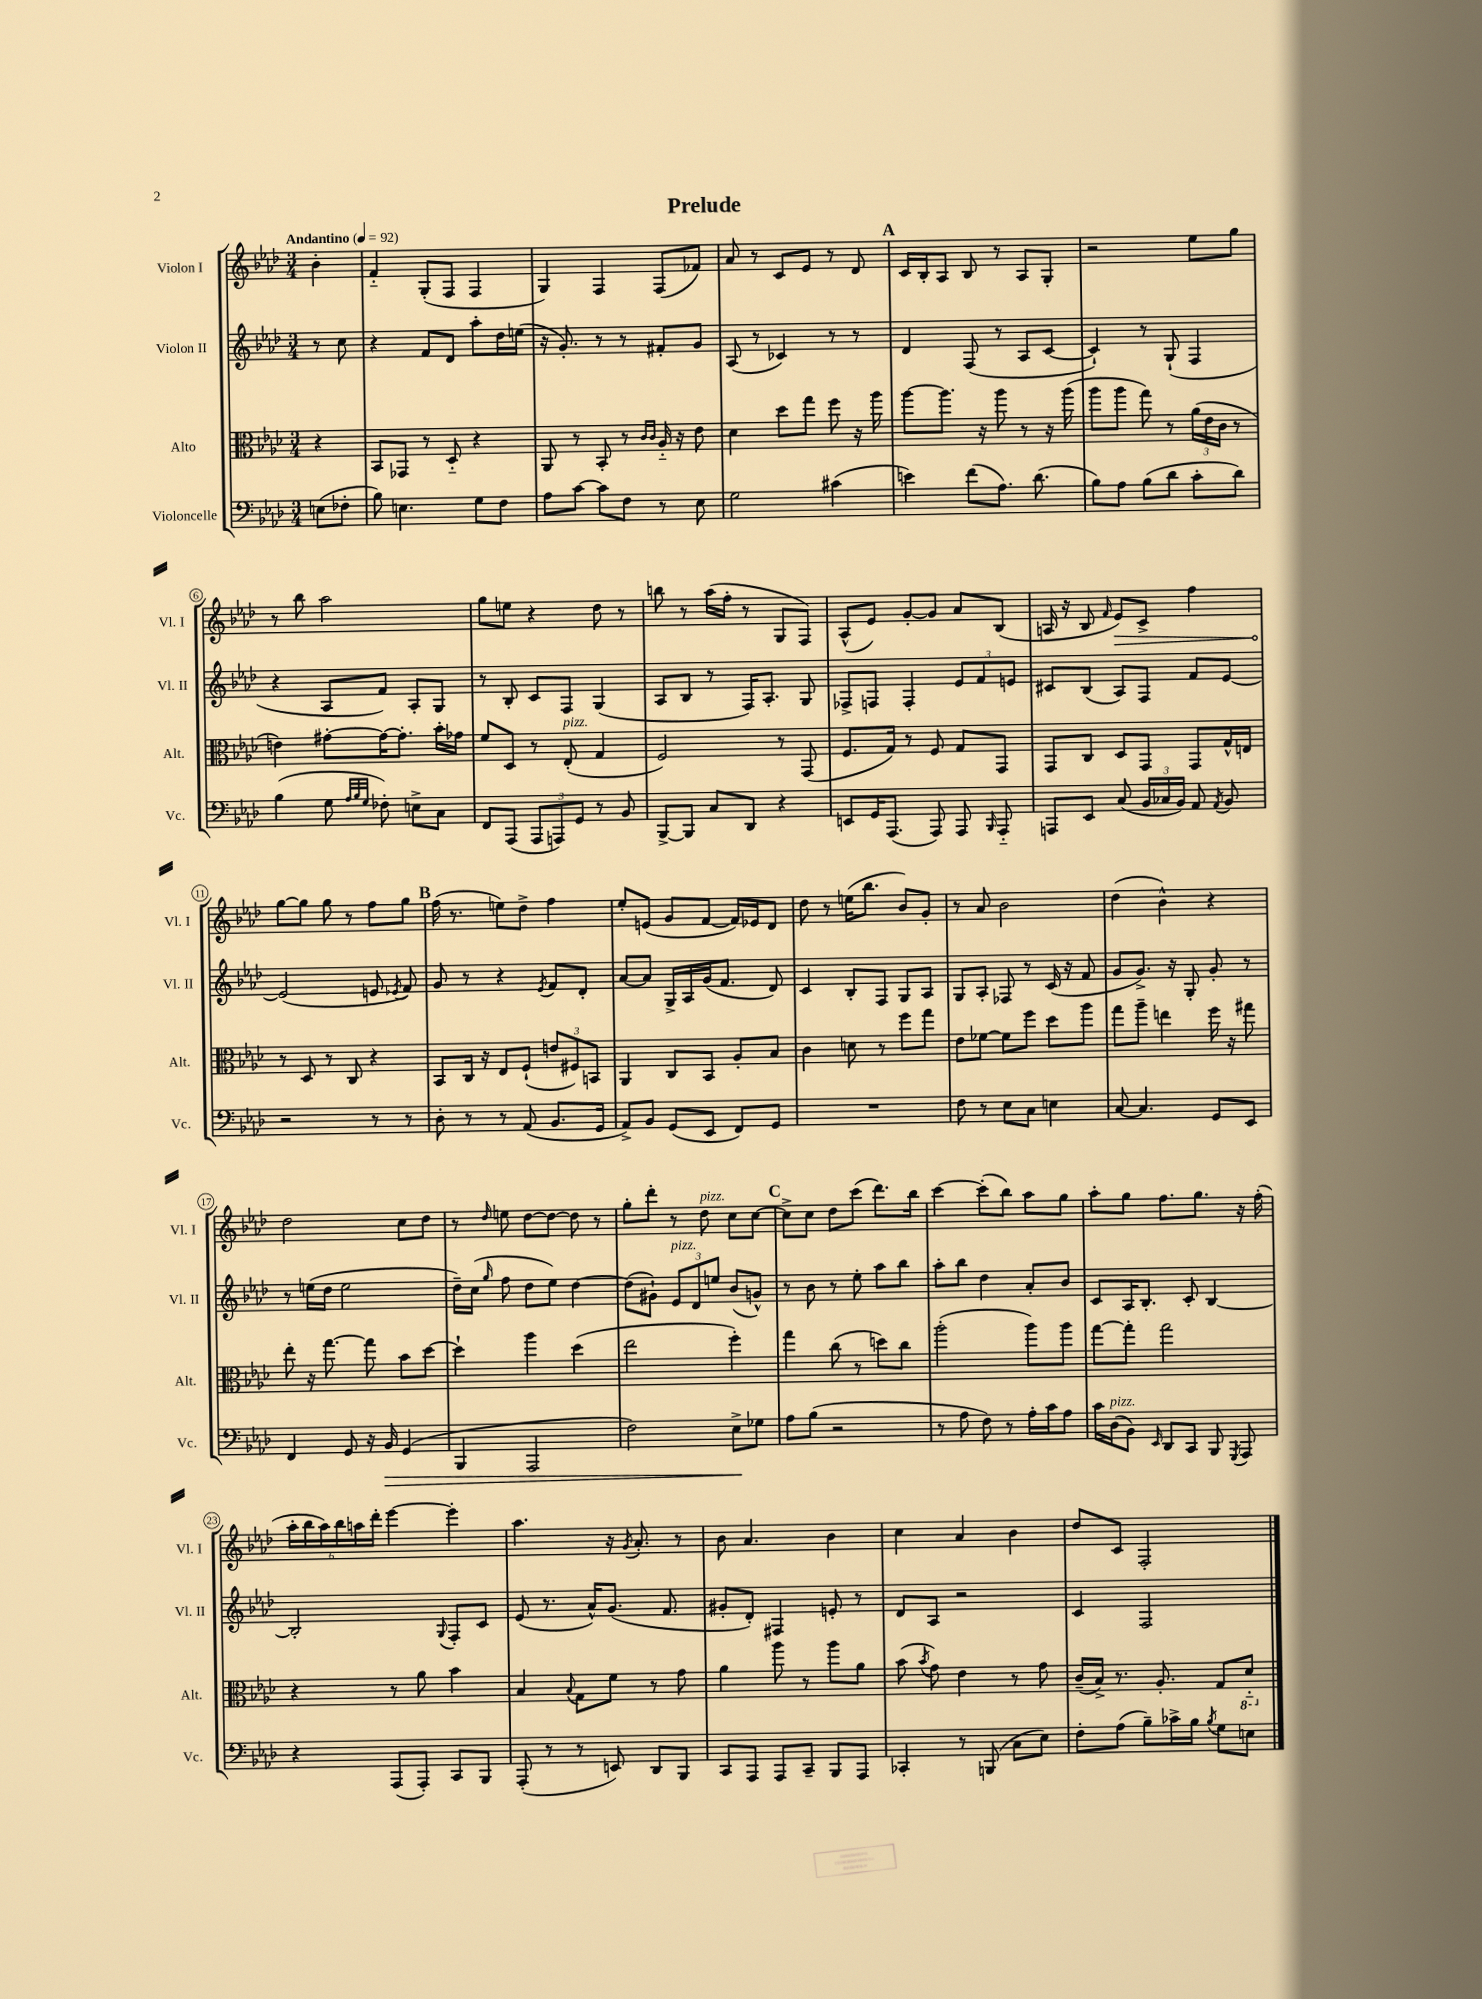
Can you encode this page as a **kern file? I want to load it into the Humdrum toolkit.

**kern	**dynam	**kern	**kern	**kern	**dynam
*part4	*part4	*part3	*part2	*part1	*part1
*staff4	*staff4	*staff3	*staff2	*staff1	*staff1
*I"Violoncelle	*	*I"Alto	*I"Violon II	*I"Violon I	*
*I'Vc.	*	*I'Alt.	*I'Vl. II	*I'Vl. I	*
*clefF4	*	*clefC3	*clefG2	*clefG2	*
*k[b-e-a-d-]	*	*k[b-e-a-d-]	*k[b-e-a-d-]	*k[b-e-a-d-]	*
*M3/4	*	*M3/4	*M3/4	*M3/4	*
*MM92	*	*MM92	*MM92	*MM92	*
=	=	=	=	=	=
!	!	!	!	!LO:TX:a:B:t=Andantino	!
(8En\L	.	4r	8r	4b-'\	.
8F-X'\J	.	.	8cc\	.	.
=1	=1	=1	=1	=1	=1
8B-\)	.	8BB-/L	4r	4f/	.
4.En\	.	8GG-X/J	.	.	.
.	.	8r	8f/L	(8G'/L	.
.	.	8D-/	8d-/J	8F/J	.
8G\L	.	4r	8aa-'\L	4F/	.
8F\J	.	.	16dd-\L	.	.
.	.	.	(16een\JJ	.	.
=2	=2	=2	=2	=2	=2
8A-\L	.	8AA-/	16r	4G/)	.
.	.	.	8.g'/)	.	.
[8c\J	.	8r	.	.	.
8c\L]	.	8BB-'/	8r	4F/	.
8F\J	.	8r	8r	.	.
.	.	16qqc/LL	.	.	.
.	.	16qqc/JJ	.	.	.
8r	.	16A-/	8f#X'/L	(8F/L	.
.	.	16r	.	.	.
8E-\	.	8e-\	8g/J	8f-X/J)	.
=3	=3	=3	=3	=3	=3
2G\	.	4d-\	(8A-/	8a-/	.
.	.	.	8r	8r	.
.	.	8dd-\L	4c-X/)	8c/L	.
.	.	8gg\J	.	8e-/J	.
(4c#X\	.	8ff\	8r	8r	.
.	.	16r	8r	8d-/	.
.	.	16aa-\	.	.	.
!!LO:REH:place=s1:t=A
=4	=4	=4	=4	=4	=4
4en\)	.	[8aa-\L	4d-/	16c/LL	.
.	.	.	.	16B-'/J	.
.	.	8.aa-\J]	.	8A-/J	.
(8f\L	.	.	(8F/	8B-/	.
.	.	16r	.	.	.
8.A-\J)	.	8aa-\	8r	8r	.
.	.	8r	8A-/L	8A-/L	.
(8.d-\	.	.	.	.	.
.	.	16r	[8c/J	8G'/J	.
.	.	(16aa-\	.	.	.
=5	=5	=5	=5	=5	=5
8B-\L)	.	8aa-\L	4c`/])	2r	.
8A-\J	.	8aa-\J	.	.	.
(8B-\L	.	8gg\)	8r	.	.
8d-\J	.	8r	(8G`/	.	.
8c'\L	.	(24a-\LL	4F/	8ee-\L	.
.	.	24e-\	.	.	.
.	.	24c\JJ	.	.	.
8d-\J)	.	8r	.	8gg\J	.
!!LO:LB:g=z
=6	=6	=6	=6	=6	=6
(4B-\	.	4en\)	4r	8r	.
.	.	.	.	8bb-\	.
8G\	.	[8g#X'\L	8A-/L	2aa-\	.
32qqA-/LLL	.	.	.	.	.
32qqB-/	.	.	.	.	.
32qqG/JJJ	.	.	.	.	.
8F-X'\)	.	16g#\K_	8f/J)	.	.
.	.	8.g#'\J]	.	.	.
8En^\L	.	.	8A-'/L	.	.
8C\J	.	16b-'\LL	8G/J	.	.
.	.	16g-X\JJ	.	.	.
=7	=7	=7	=7	=7	=7
8FF/L	.	8f/L	8r	8gg\L	.
(8AAA-/J	.	8D-/J	8B-'/	8een\J	.
12AAA-/L	.	8r	8c/L	4r	.
12AAAn/)	.	.	.	.	.
!	!	!LO:TX:a:i:t=pizz.	!	!	!
.	.	(8E-'/	8F/J	.	.
12GG/J	.	.	.	.	.
8r	.	4G/	(4G/	8dd-\	.
8BB-/	.	.	.	8r	.
=8	=8	=8	=8	=8	=8
[8BBB-^/L	.	2F/)	8A-/L	8bbn\	.
8BBB-/J]	.	.	8B-/J	8r	.
8C/L	.	.	8r	(16aa-\LL	.
.	.	.	.	16ff'\JJ	.
8DD-/J	.	.	16F/KL)	8r	.
.	.	.	8.A-'/J	.	.
4r	.	8r	.	8G/L	.
.	.	(8GG/	8G/	8F/J)	.
=9	=9	=9	=9	=9	=9
8EEn/L	.	8.F/L	8F-X^/L	(8A-^^/L	.
16GG/K	.	.	8Fn/J	8e-/J)	.
(8.AAA-/J	.	16G/Jk)	.	.	.
.	.	8r	4F'/	[8g'/L	.
8AAA-/)	.	8F/	.	8g/J]	.
8AAA-/	.	8G/L	12e-/L	8a-/L	.
.	.	.	12f/	.	.
16qqBBB-/	.	.	.	.	.
8AAA-/	.	8GG/J	.	(8B-/J	.
.	.	.	12en/J	.	.
=10	=10	=10	=10	=10	=10
8AAAn/L	.	8GG/L	8c#X/L	16An/	.
.	.	.	.	16r	.
8EE-/J	.	8C/J	(8B-/J	8B-/	.
.	.	.	.	16qqf/	.
!	!	!	!	!	!LO:HP:b
(8C/	.	8D-/L	8A-/L)	8e-/L)	>
24BB-/LL	.	8GG/J	8F/J	8c^/J	.
24C-X/	.	.	.	.	.
24BB-/JJ)	.	.	.	.	.
8AA-/	.	8GG/L	8f/L	4ff\	.
8qAA-/	.	.	.	.	.
8BB-/	.	16G^^/L	[8e-/J	.	.
.	.	16En/JJ	.	.	.
!!LO:LB:g=z
=11	=11	=11	=11	=11	=11
2r	.	8r	(2e-/]	[8gg\L	.
.	.	8D-/	.	8gg\J]	]
.	.	8r	.	8gg\	.
.	.	8C/	.	8r	.
8r	.	4r	8en/	8ff\L	.
.	.	.	8qe-X/	.	.
8r	.	.	8f/)	8gg\J	.
!!LO:REH:place=s1:t=B
=12	=12	=12	=12	=12	=12
8D-'\	.	8BB-/L	8g/	(16ff\	.
.	.	.	.	8.r	.
8r	.	16C/Jk	8r	.	.
.	.	16r	.	.	.
8r	.	8E-/L	4r	8een\L)	.
(8AA-/	.	(8F`/J	.	8dd-^\J	.
.	.	.	8qe-/	.	.
8.BB-/L	.	12en/L	8f/L	4ff\	.
.	.	12F#X/)	.	.	.
.	.	.	8d-'/J	.	.
.	.	12BBn/J	.	.	.
16GG/Jk	.	.	.	.	.
=13	=13	=13	=13	=13	=13
8AA-^/L)	.	4AA-/	[8a-/L	8ee-'/L	.
8BB-/J	.	.	8a-/J]	(8en/J	.
(8GG/L	.	8C/L	16G^/LL	8g/L	.
.	.	.	16A-/	.	.
8EE-/J	.	8BB-/J	(16g/J	[8f/J	.
.	.	.	8.f/J	.	.
8FF/L)	.	8A-'/L	.	16f/LL])	.
.	.	.	.	16e-X/J	.
8GG/J	.	8B-/J	8d-/)	8d-/J	.
=14	=14	=14	=14	=14	=14
2.r	.	4c\	4c/	8dd-\	.
.	.	.	.	8r	.
.	.	8dn\	8B-'/L	(16een\KL	.
.	.	.	.	8.bb-\J	.
.	.	8r	8F/J	.	.
.	.	8ff\L	8G/L	8b-/L)	.
.	.	8gg\J	8A-/J	8g'/J	.
=15	=15	=15	=15	=15	=15
8F\	.	8e-\L	8G/L	8r	.
8r	.	[8f-X\J	8A-'/J	8a-/	.
8E-\L	.	8f-\L]	8F-X/	2b-\	.
8C\J	.	8ff\J	8r	.	.
4En\	.	8dd-\L	(16c/	.	.
.	.	.	16r	.	.
.	.	8aa-\J	8f/	.	.
=16	=16	=16	=16	=16	=16
[8C/	.	8gg\L	8g/L	(4dd-\	.
4.C/]	.	8aa-~\J	8.g^/J)	.	.
.	.	4een\	.	4b-^^\)	.
.	.	.	16r	.	.
.	.	.	8G'/	.	.
8GG/L	.	16ff\	8g'/	4r	.
.	.	16r	.	.	.
8EE-/J	.	8gg#X\	8r	.	.
!!LO:LB:g=z
=17	=17	=17	=17	=17	=17
4FF/	.	8ee-'\	8r	2dd-\	.
.	.	16r	(16een\LL	.	.
.	.	[8.gg\	16dd-\JJ	.	.
8GG/	.	.	2ee\	.	.
16r	.	8gg\]	.	.	.
!	!LO:HP:b	!	!	!	!
16BB-/	>	.	.	.	.
(4GG/	.	8b-\L	.	8cc\L	.
.	.	[8dd-\J	.	8dd-\J	.
=18	=18	=18	=18	=18	=18
4BBB-/	.	4dd-`\]	16dd-~\LL)	8r	.
.	.	.	(16cc\JJ	.	.
.	.	.	16qqgg/	16qqdd-/	.
.	.	.	8ff\	8een\	.
2AAA-/	.	4aa-\	8dd-\L	[8dd-\L	.
.	.	.	8ee-\J)	8dd-\J_	.
.	.	(4dd-\	[4dd-\	8dd-\]	.
.	.	.	.	8r	.
=19	=19	=19	=19	=19	=19
2F\)	.	2ee-\	(8dd-\L]	8gg'\L	.
.	.	.	8g#X`\J)	8ddd-'\J	.
!	!	!	!LO:TX:a:i:t=pizz.	!	!
.	.	.	12e-/L	8r	.
.	.	.	12d-/	.	.
!	!	!	!	!LO:TX:a:i:t=pizz.	!
.	.	.	.	8dd-\	.
.	.	.	12een/J	.	.
8E-^\L	.	4ff'\)	(8b-/L	8cc\L	.
8G-X\J	]	.	8gn^^/J)	[8cc\J	.
!!LO:REH:place=s1:t=C
=20	=20	=20	=20	=20	=20
8A-\L	.	4gg\	8r	8cc^\L]	.
(8B-\J	.	.	8b-\	8cc\J	.
2r	.	(8cc\	8r	8dd-\L	.
.	.	8r	8ee-'\	(8ccc\J	.
.	.	8ddn\L)	8aa-\L	8.ddd-\L)	.
.	.	8cc\J	8bb-\J	.	.
.	.	.	.	16bb-\Jk	.
=21	=21	=21	=21	=21	=21
8r	.	(2aa-'\	8aa-'\L	[4ccc\	.
8A-\	.	.	8bb-\J	.	.
8F\)	.	.	4dd-\	(8ccc'\L]	.
8r	.	.	.	8bb-\J)	.
16A-'\LL	.	8aa-\L)	8a-'/L	8aa-\L	.
16c\J	.	.	.	.	.
8A-\J	.	8aa-\J	8b-/J	8gg\J	.
=22	=22	=22	=22	=22	=22
16c\LL	.	[8gg\L	8c/L	8aa-'\L	.
!LO:TX:a:i:t=pizz.	!	!	!	!	!
(16D-\J	.	.	.	.	.
8BB-\J)	.	8gg'\J]	16A-/K	8gg\J	.
.	.	.	8.B-'/J	.	.
16qqEE-/	.	.	.	.	.
8DD-/L	.	2gg\	.	8.ff\L	.
8CC/J	.	.	8c'/	.	.
.	.	.	.	8.gg\J	.
8BBB-/	.	.	[4B-/	.	.
8qGGG/	.	.	.	.	.
8AAA-/	.	.	.	16r	.
.	.	.	.	(16ff'\	.
!!LO:LB:g=z
=23	=23	=23	=23	=23	=23
4r	.	4r	2B-'/]	24aa-'\LL	.
.	.	.	.	24bb-\	.
.	.	.	.	24aa-\)	.
.	.	.	.	24bb-\	.
.	.	.	.	24aan\	.
.	.	.	.	24ddd-'\JJ	.
(8AAA-/L	.	8r	.	[4eee-\	.
8AAA-'/J)	.	8a-\	.	.	.
.	.	.	8qqG/	.	.
8CC/L	.	4b-\	8F'/L	4eee-'\]	.
8BBB-/J	.	.	8c/J	.	.
=24	=24	=24	=24	=24	=24
(8AAA-'/	.	4B-/	(8e-/	4.aa-\	.
8r	.	.	8.r	.	.
.	.	8qqB-/	.	.	.
8r	.	8G\L	.	.	.
.	.	.	16a-^^/KL)	.	.
8EEn/)	.	8f\J	(8.g/J	16r	.
.	.	.	.	8qg/	.
.	.	.	.	8.a-'/	.
8DD-/L	.	8r	.	.	.
.	.	.	8.f/	.	.
8BBB-/J	.	8g\	.	8r	.
=25	=25	=25	=25	=25	=25
8CC/L	.	4a-\	8g#X'/L	8b-\	.
8AAA-/J	.	.	8d-'/J)	4.a-/	.
8AAA-/L	.	8aa-\	4F#X/	.	.
8CC~/J	.	8r	.	.	.
8BBB-/L	.	8aa-\L	8en'/	4b-\	.
8AAA-/J	.	8a-\J	8r	.	.
=26	=26	=26	=26	=26	=26
4CC-X'/	.	(8b-\	8d-/L	4cc\	.
.	.	8qb-/	.	.	.
.	.	8g\)	8A-/J	.	.
8r	.	4e-\	2r	4a-/	.
(8BBBn/	.	.	.	.	.
8C\L	.	8r	.	4b-\	.
8E-\J)	.	8g\	.	.	.
=27	=27	=27	=27	=27	=27
8F'\L	.	(16c~/LL	4c/	8dd-/L	.
.	.	16B-^/JJ)	.	.	.
(8A-\J	.	8.r	.	8c/J	.
8B-~\L)	.	.	2F/	2F'/	.
.	.	8.A-'/	.	.	.
16c-X^\L	.	.	.	.	.
16B-\JJ	.	.	.	.	.
8qB-/	.	.	.	.	.
8G\L	.	8G/L	.	.	.
*	*	*8ba	*	*	*
8En\J	.	8D-/J	.	.	.
*	*	*X8ba	*	*	*
==	==	==	==	==	==
*-	*-	*-	*-	*-	*-
